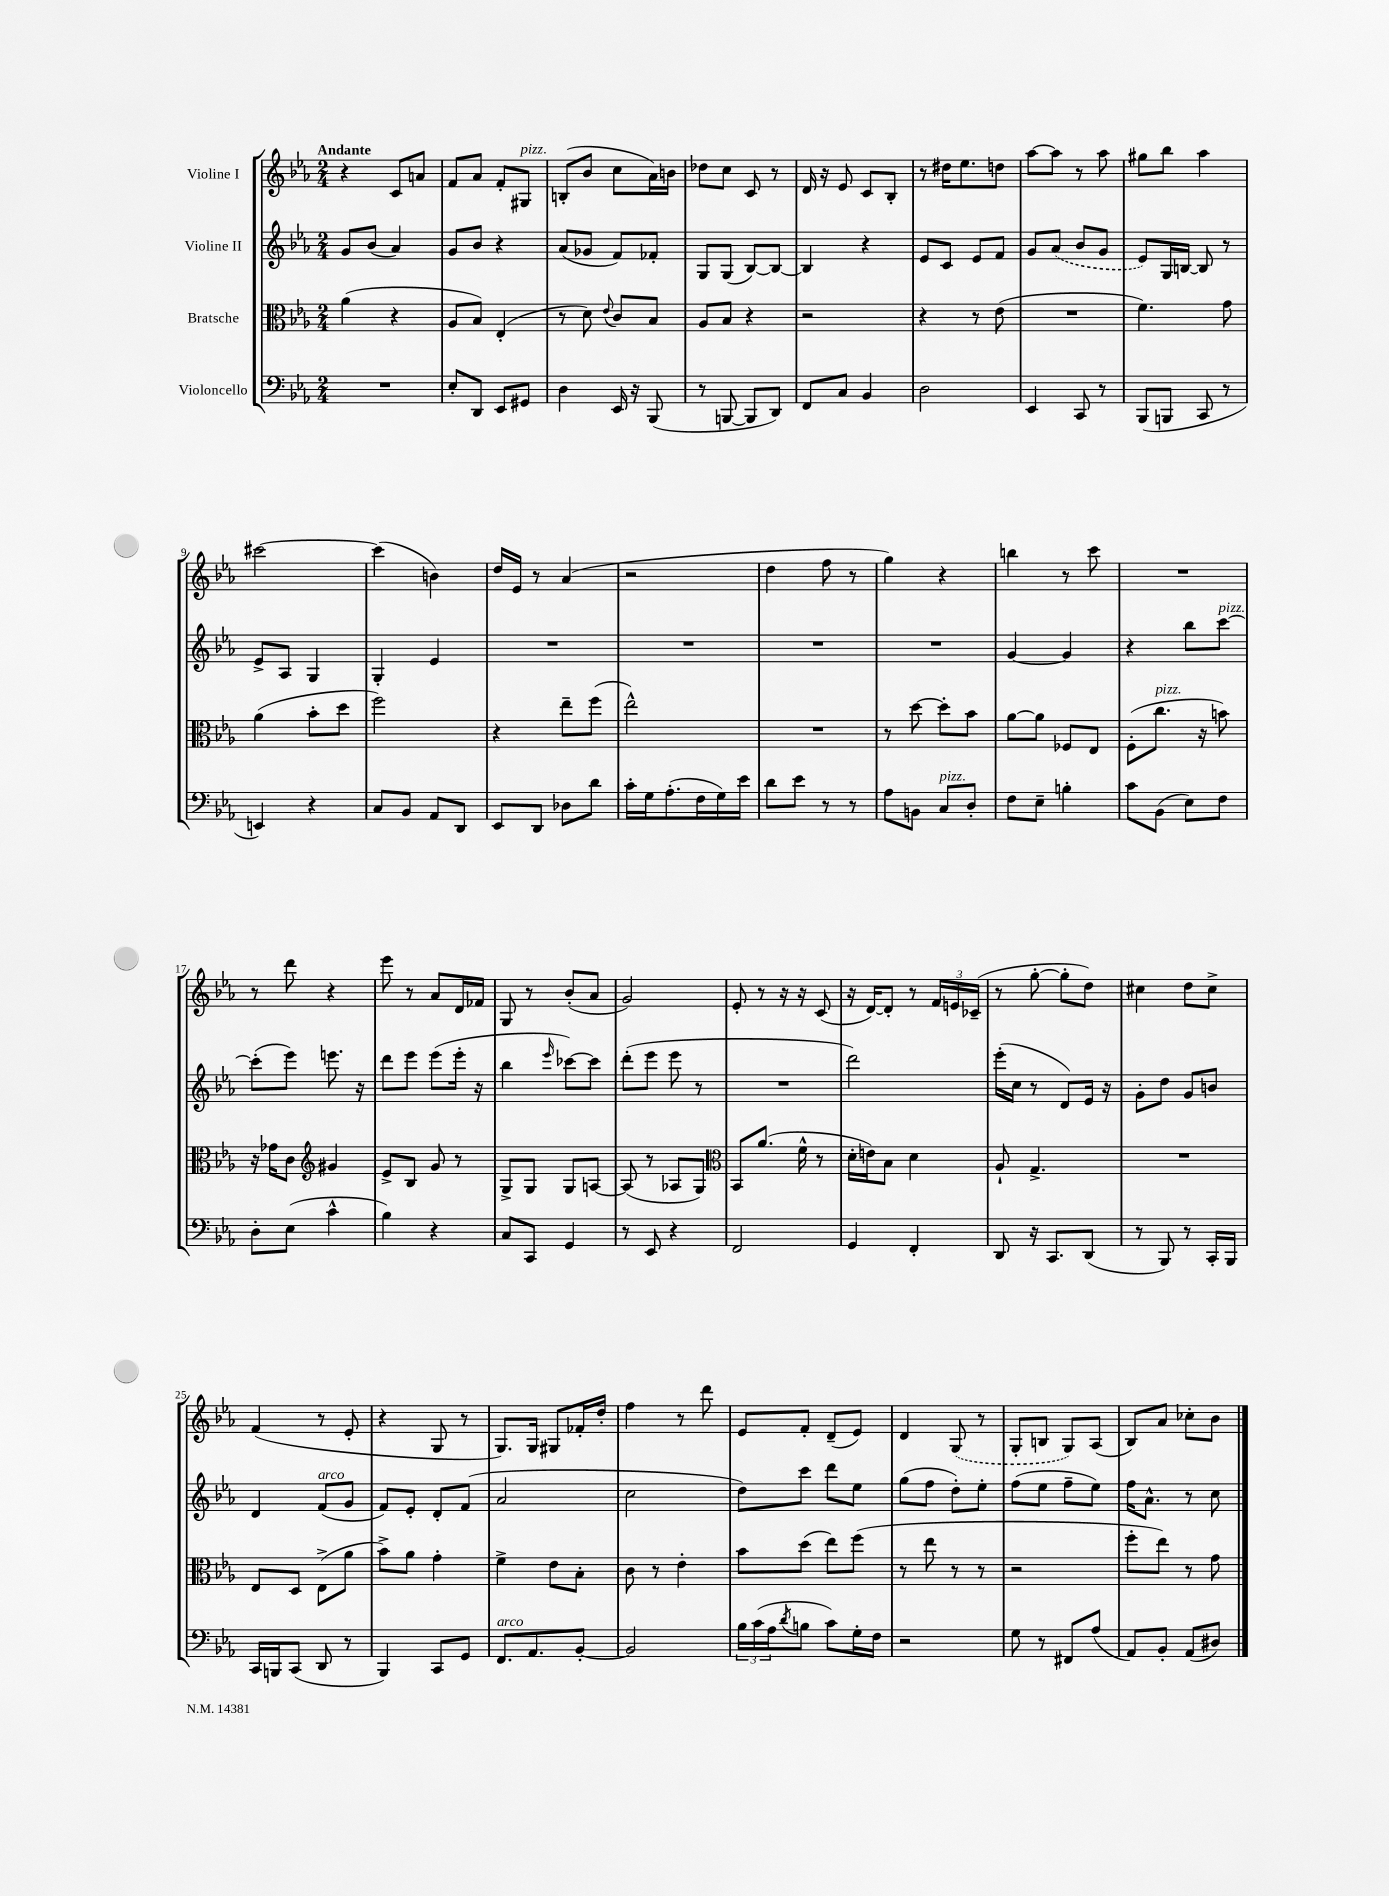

**kern	**kern	**kern	**kern
*staff4	*staff3	*staff2	*staff1
*clefF4	*clefC3	*clefG2	*clefG2
*k[b-e-a-]	*k[b-e-a-]	*k[b-e-a-]	*k[b-e-a-]
*M2/4	*M2/4	*M2/4	*M2/4
2r	(4a-	8g	4r
.	.	(8b-	.
.	4r	4a-)	8c
.	.	.	8a
=	=	=	=
8E-'	8A-	8g	8f
8DD	8B-)	8b-	8a-
8EE-	(4E-'	4r	8f'
8GG#	.	.	8G#
=	=	=	=
4D	8r	(8a-	(8B'
.	8d)	8g-	8b-
.	8qqe-	.	.
16EE-	8c	8f)	8cc
16r	.	.	.
(8BBB-	8B-	8f-'	16a-)
.	.	.	16b
=	=	=	=
8r	8A-	8G	8dd-
[8BBB	8B-	(8G	8cc
8BBB]	4r	[8B-)	8c
8DD)	.	8B-_	8r
=	=	=	=
8FF	2r	4B-]	16d
.	.	.	16r
8C	.	.	8e-
4BB-	.	4r	8c
.	.	.	8B-'
=	=	=	=
2D	4r	8e-	8r
.	.	8c	16dd#
.	.	.	8.ee-
.	8r	8e-	.
.	(8e-	8f	8dd
=	=	=	=
4EE-	2r	8g	[8aa-
.	.	(8a-	8aa-]
8CC	.	8b-	8r
8r	.	8g	8aa-
=	=	=	=
(8BBB-	4.f)	8e-)	8gg#
8BBB	.	16G	8bb-
.	.	[16B	.
8CC	.	8B]	4aa-
8r	8g	8r	.
=	=	=	=
4EE)	(4a-	8e-^	[2ccc#
.	.	8A-	.
4r	8b-'	4G	.
.	8dd	.	.
=	=	=	=
8C	2ff)	4G'	(4ccc#]
8BB-	.	.	.
8AA-	.	4e-	4b)
8DD	.	.	.
=	=	=	=
8EE-	4r	2r	16dd
.	.	.	16e-
8DD	.	.	8r
8D-	8ee-~	.	(4a-
8d	(8ff	.	.
=	=	=	=
16c'	2ee-^^)	2r	2r
16G	.	.	.
(8.A-'	.	.	.
16F	.	.	.
16G)	.	.	.
16e-	.	.	.
=	=	=	=
8d	2r	2r	4dd
8e-	.	.	.
8r	.	.	8ff
8r	.	.	8r
=	=	=	=
8A-	8r	2r	4gg)
8BB	[8dd	.	.
8C	8dd']	.	4r
8D'	8b-	.	.
=	=	=	=
8F	[8a-	[4g	4bb
8E-~	8a-]	.	.
4B'	8F-	4g]	8r
.	8E-	.	8ccc
=	=	=	=
8c	(8F'	4r	2r
(8BB-	8.cc	.	.
8E-)	.	8bb-	.
.	16r	.	.
8F	8b)	[8ccc	.
=	=	=	=
8D'	16r	(8ccc']	8r
.	16g-	.	.
(8E-	8c	8eee-)	8ddd
*	*clefG2	*	*
4c^^	4g#	8.eee	4r
.	.	16r	.
=	=	=	=
4B-)	8e-^	8ddd	8eee-
.	8B-	8eee-	8r
4r	8g	(8eee-	8a-
.	8r	16eee-'	16d
.	.	16r	16f-
=	=	=	=
8C	8G^	4bb-	8G
8CC	8G	.	8r
.	.	16qqeee-	.
4GG	8G	[8ccc-)	(8b-'
.	[8A	8ccc-]	8a-
=	=	=	=
8r	(8A]	(8ddd'	2g)
8EE-	8r	8eee-	.
4r	8A-	8eee-	.
.	8G)	8r	.
=	=	=	=
*	*clefC3	*	*
2FF	8BB-	2r	8e-'
.	(8.a-	.	8r
.	.	.	16r
.	16f^^	.	16r
.	8r	.	(8c
=	=	=	=
4GG	16d'	2ddd)	16r
.	16e)	.	[16d)
.	8B-	.	8d']
4FF'	4d	.	8r
.	.	.	24f
.	.	.	24e
.	.	.	(24c-~
=	=	=	=
8DD	8A-`	(16eee-'	8r
.	.	16cc	.
16r	4.G^	8r	[8gg'
8.CC	.	.	.
.	.	8d)	8gg']
(8DD	.	16e-	8dd)
.	.	16r	.
=	=	=	=
8r	2r	8g'	4cc#
8BBB-)	.	8dd	.
8r	.	8g	8dd
16CC'	.	8b	8cc#^
16BBB-	.	.	.
=	=	=	=
16CC	8E-	4d	(4f
16BBB	.	.	.
(8CC	8D	.	.
8DD	(8E-^	(8f	8r
8r	8a-	8g	8e-'
=	=	=	=
4BBB-)	8b-^)	8f)	4r
.	8a-	8e-'	.
8CC	4g'	8d'	8G
8GG	.	(8f	8r
=	=	=	=
8.FF	4f^	2a-	8.G)
8.AA-	.	.	16G
.	8e-	.	8G#
[8BB-'	8B-'	.	16f-'
.	.	.	16dd'
=	=	=	=
2BB-]	8c	2cc	4ff
.	8r	.	.
.	4e-'	.	8r
.	.	.	8ddd
=	=	=	=
24B-	8b-	8dd)	8e-
(24c	.	.	.
24A-	.	.	.
8qd	.	.	.
8B	(8dd	8ccc	8f'
8c)	8ee-)	8ddd	(8d~
16G'	(8ff	8ee-	8e-)
16F	.	.	.
=	=	=	=
2r	8r	(8gg	4d
.	8ee-	8ff	.
.	8r	8dd')	(8G
.	8r	8ee-'	8r
=	=	=	=
8G	2r	(8ff	8G'
8r	.	8ee-	8B
8FF#	.	8ff~	8G)
(8A-	.	8ee-)	(8A-
=	=	=	=
8AA-)	8ff'	16ff	8B-)
.	.	8.a-^^	.
8BB-'	8ee-)	.	8a-
(8AA-	8r	8r	8cc-'
8D#)	8g	8cc	8b-
==	==	==	==
*-	*-	*-	*-
